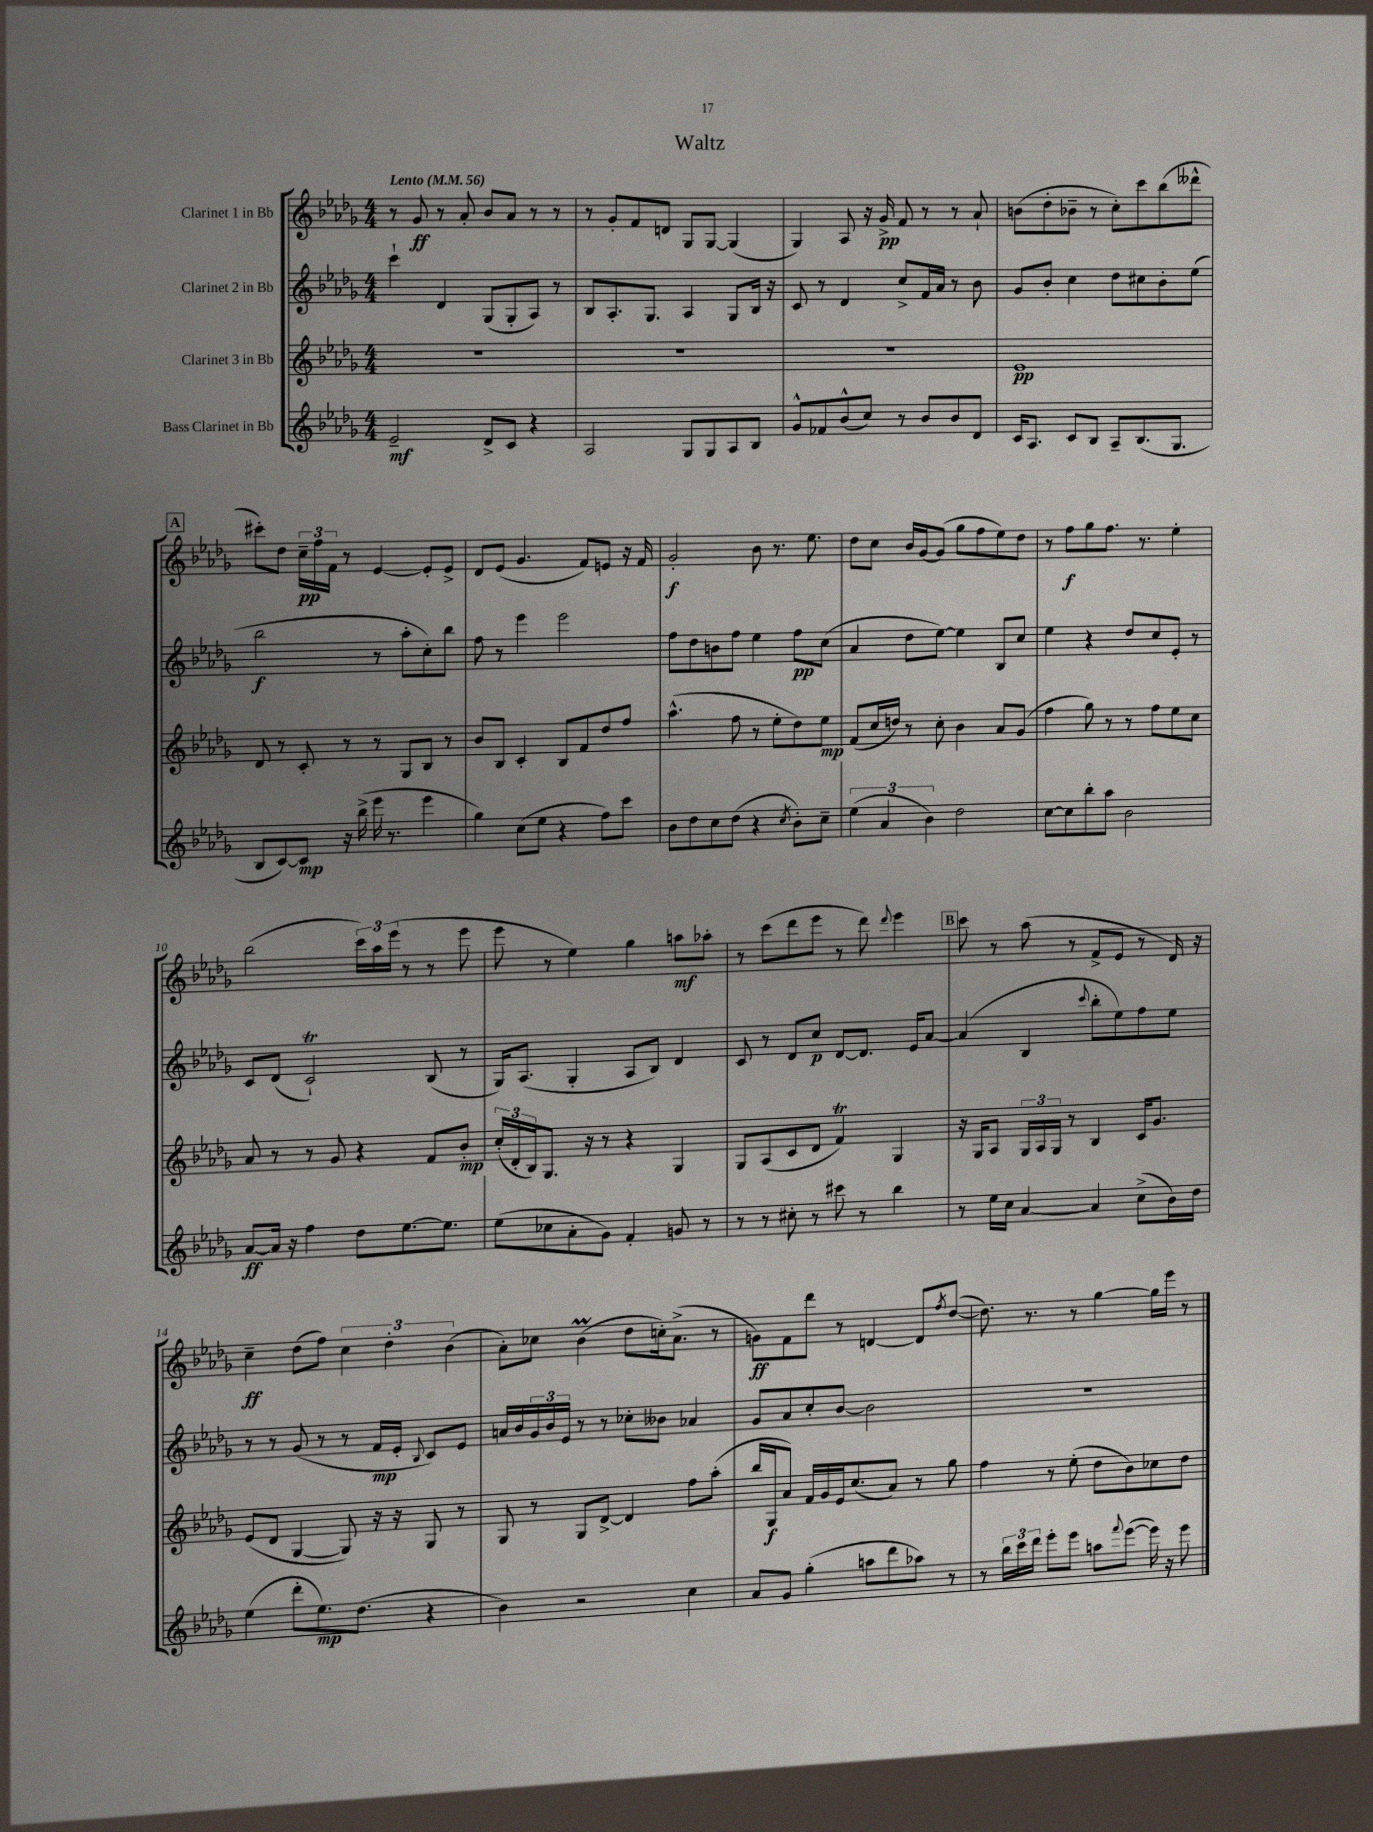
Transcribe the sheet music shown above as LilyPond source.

\header { title = "Waltz" }
<<
\new StaffGroup <<
\new Staff = "s0" \with { instrumentName = "Clarinet 1 in Bb" } {
    \clef treble \key des \major \numericTimeSignature \time 4/4 \tempo "Lento" 4 = 56
    r8 ges'8\ff r8 aes'8-. bes'8 aes'8 r8 r8 |
    r8 ges'8-. f'8 d'8 ges8 ges8~ ges4( |
    ges4) aes8 r16 ges'16->\pp f'8 r8 r8 aes'8-! |
    b'8( des''8-. bes'8-- r8 c''8-.) c'''8 bes''8( deses'''8-^ |
    \mark \markup { \box "A" } cis'''8-.) des''8 \tuplet 3/2 { c''16--\pp f''16 f'16 } r8 ees'4~ ees'8-. ees'8-> |
    des'8 ees'8( ges'4. f'8) e'8 r16 f'16 |
    ges'2-.\f bes'8 r8. ees''8. |
    des''8 c''8 bes'16 ges'16~ ges'8( ges''8 f''8 ees''8) des''8 |
    r8 f''8\f ges''8 f''8. r8. ees''4-. |
    bes''2( \tuplet 3/2 { c'''16) aes''16 ees'''16( } r8 r8 ees'''8 |
    ees'''8 r8 ees''4) ges''4 a''8\mf aes''8-. |
    r8 c'''8( des'''8 ees'''8 r8 des'''8) \appoggiatura { des'''8 } ees'''4 |
    \mark \markup { \box "B" } c'''8 r8 aes''8( r8 f'8-> ees'8 r8 des'16) r16 |
    c''4--\ff des''8( f''8) \tuplet 3/2 { c''4 des''4-. bes'4( } |
    aes'8-.) ces''8 bes'4\prall( des''8 c''16-.) aes'8.->( r8 |
    g'8\ff) f'8 des'''8 r8 d'4~ d'8 \acciaccatura { f''8 } des''8~( |
    des''8.) r8. r8 ges''4~ ges''16 ees'''16 r8 \bar "|." |
}
\new Staff = "s1" \with { instrumentName = "Clarinet 2 in Bb" } {
    \clef treble \key des \major \numericTimeSignature \time 4/4
    c'''4-! des'4 ges8( ges8-. aes8) r8 |
    bes8 aes8.-. ges8. aes4 ges8 bes16 r16 |
    c'8 r8 des'4 c''8-> f'16 aes'16 r8 bes'8 |
    ges'8 bes'8-. c''4 des''8 cis''8 bes'8-. ees''8( |
    \mark \markup { \box "A" } bes''2\f r8 aes''8-. c''8-.) bes''8 |
    f''8 r8 ees'''4 ees'''2 |
    f''8 des''8 b'8 f''8 ees''4 f''8\pp c''8( |
    aes'4 des''8 ees''8~) ees''4 bes8 c''8 |
    ees''4 r4 des''8 c''8 ees'8-. r8 |
    c'8 des'8( c'2-!\trill) bes8( r8 |
    ges16) aes8.( ges4-. aes8 bes8) des'4 |
    c'8 r8 des'8 c''8\p des'8~ des'8. ees'16 aes'8~ |
    \mark \markup { \box "B" } aes'4( bes4 \appoggiatura { c'''8 } bes''8-. ees''8) f''8 ees''8 |
    r8 r8 ges'8( r8 r8 f'16\mp ees'16-. \appoggiatura { bes8 } c'8) ees'8 |
    a'16 bes'16 \tuplet 3/2 { ges'16 bes'16 ees'16 } r8 r8 ces''8-. beses'8 aes'4 |
    ges'8 aes'8 c''8-. bes'8~ bes'2 |
    r1 \bar "|." |
}
\new Staff = "s2" \with { instrumentName = "Clarinet 3 in Bb" } {
    \clef treble \key des \major \numericTimeSignature \time 4/4
    R1 |
    R1 |
    R1 |
    ees'1\pp |
    \mark \markup { \box "A" } des'8 r8 c'8-. r8 r8 ges8 bes8 r8 |
    bes'8 bes8 c'4-. bes8 f'8 des''8 f''8 |
    aes''4.-^( f''8 r8 ees''8-. des''8) ees''8\mp |
    f'8( c''16 d''16) r8 c''8-. bes'4 aes'8 ges'8( |
    f''4 ges''8) r8 r8 f''8 ees''8 c''8 |
    aes'8 r8 r8 ges'8 r4 f'8 bes'8-.\mp |
    \tuplet 3/2 { c''16-.( des'16-. bes16) } ges8. r16 r8 r4 ges4 |
    ges8 aes8( c'8 des'8 f'4\trill) ges4 |
    \mark \markup { \box "B" } r16 ges16 aes8 \tuplet 3/2 { ges16 aes16 ges16 } r8 bes4 c'16 ges'8. |
    ees'8( des'8 ges4~ ges8) r16 r16 ges8 r8 |
    ges8 r8 ges8 des'8~-> des'4 f''8 aes''8-.( |
    bes''16 ges16\f aes'8) f'16 ges'16 ees'16 c''8.( aes'8) r8 ges''8 |
    f''4 r8 ees''8-.( des''8 bes'8) ces''8 des''8 \bar "|." |
}
\new Staff = "s3" \with { instrumentName = "Bass Clarinet in Bb" } {
    \clef treble \key des \major \numericTimeSignature \time 4/4
    ees'2--\mf des'8-> c'8 r4 |
    aes2 ges8 ges8 aes8 bes8 |
    ges'8-^ fes'8 bes'8-^( c''8) r8 bes'8 bes'8 des'8 |
    c'16 aes8. c'8 bes8 aes8-- bes8.( ges8. |
    \mark \markup { \box "A" } bes8 c'8~) c'8\mp r16 bes''16->( ees'''16 r8. ees'''4 |
    ges''4) c''8( ees''8 r4 f''8) c'''8 |
    bes'8 des''8 c''8 des''8( r4 \acciaccatura { c''8 } bes'8-.) c''8-- |
    \tuplet 3/2 { ees''4( aes'4 bes'4) } des''2 |
    c''8~ c''8 bes''8-. aes''8 bes'2 |
    aes'8~\ff aes'16 r16 f''4 des''8 ees''8.~ ees''8. |
    ees''8( ces''8 aes'8-. ges'8) f'4-. g'8 r8 |
    r8 r8 cis''8-. r8 cis'''8 r8 bes''4 |
    \mark \markup { \box "B" } r8 ees''16 c''16 aes'4~ aes'4 c''8->( bes'16) des''16 |
    ees''4( des'''8-. ees''8.\mp) des''8.( r4 |
    bes'4) r2 c''4 |
    aes'8 ges'8 ges''4-.( a''8 des'''8 aes''8) r8 |
    r8 \tuplet 3/2 { bes''16 c'''16 des'''16 } ees'''8-. ees'''8 a''8 \appoggiatura { f'''8 } ees'''8~( ees'''16) r16 ees'''8 \bar "|." |
}
>>
>>
